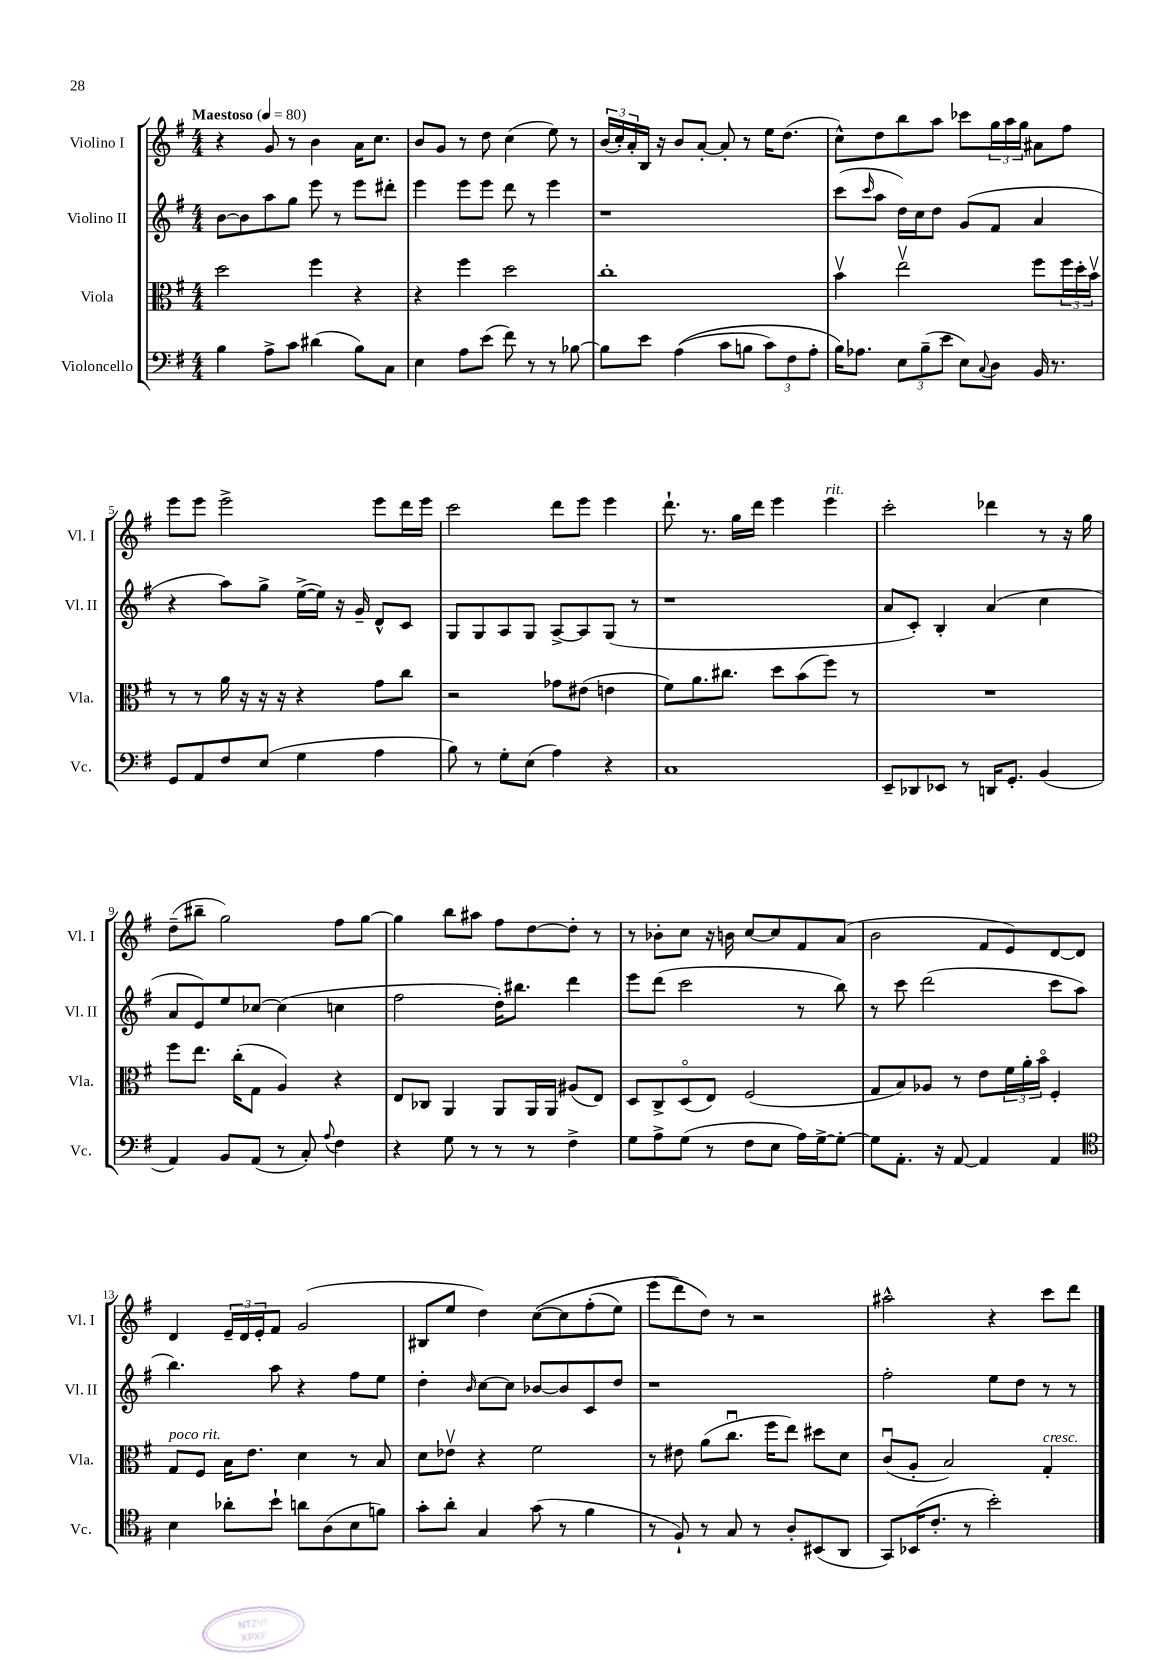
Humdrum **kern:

**kern	**kern	**kern	**kern
*staff4	*staff3	*staff2	*staff1
*clefF4	*clefC3	*clefG2	*clefG2
*k[f#]	*k[f#]	*k[f#]	*k[f#]
*M4/4	*M4/4	*M4/4	*M4/4
*MM80	*MM80	*MM80	*MM80
4B	2dd	[8b	4r
.	.	8b]	.
8A^	.	8aa	8g
8c	.	8gg	8r
(4d#	4ff#	8eee	4b
.	.	8r	.
8B)	4r	8eee	16a
.	.	.	8.cc
8C	.	8ddd#'	.
=	=	=	=
4E	4r	4eee	8b
.	.	.	8g
8A	4ff#	8eee	8r
(8e	.	8eee	8dd
8f#)	2dd	8ddd	(4cc
8r	.	8r	.
8r	.	4eee	8ee)
[8B-	.	.	8r
=	=	=	=
8B-]	1cc'	1r	(24b
.	.	.	24cc')
.	.	.	24a'
8e	.	.	16B
.	.	.	16r
&((4A	.	.	8b
.	.	.	[8a'
8c	.	.	8a']
8B	.	.	8r
12c)	.	.	16ee
.	.	.	(8.dd
12F#	.	.	.
12A'	.	.	.
=	=	=	=
16B&)	4bv	(8ccc	8cc^^)
8.A-	.	.	.
.	.	16qqccc	.
.	.	8aa	8dd
12E	2eev	16dd)	8bb
.	.	16cc	.
(12B~	.	.	.
.	.	8dd	8aa
12e	.	.	.
8E)	.	(8g	8ccc-
8qqC	.	.	.
8D	.	8f#	24gg
.	.	.	24aa
.	.	.	24gg
16BB	8ff#	4a	8a#
8.r	.	.	.
.	24ff#	.	8ff#
.	24dd'	.	.
.	24bv	.	.
=	=	=	=
8GG	8r	4r	8eee
8AA	8r	.	8eee
8F#	16a	8aa)	2eee^
.	16r	.	.
(8E	16r	8gg^	.
.	16r	.	.
4G	4r	([16ee^	.
.	.	16ee])	.
.	.	16r	.
.	.	16g~	.
4A	8g	8d^^	8eee
.	8cc	8c	16ddd
.	.	.	16eee
=	=	=	=
8B)	2r	8G	2ccc
8r	.	8G	.
8G'	.	8A	.
(8E	.	8G	.
4A)	8g-	[8A^	8ddd
.	(8e#	8A]	8eee
4r	4e	(8G	4eee
.	.	8r	.
=	=	=	=
1C	8f#)	1r	8.ddd`
.	8.a	.	.
.	.	.	8.r
.	8.cc#	.	.
.	.	.	16gg
.	.	.	16ddd
.	8dd	.	4eee
.	(8b	.	.
.	8ff#)	.	4eee
.	8r	.	.
=	=	=	=
8EE~	1r	8a	2ccc'
8DD-	.	8c')	.
8EE-	.	4B'	.
8r	.	.	.
16DD	.	(4a	4ddd-
8.GG'	.	.	.
(4BB	.	4cc	8r
.	.	.	16r
.	.	.	16gg
=	=	=	=
4AA)	8ff#	8a	(8dd~
.	8.ee	8e)	8bb#~
8BB	.	8ee	2gg)
.	(16cc'	.	.
(8AA	8G	[8cc-	.
8r	4A)	(4cc-]	.
8C')	.	.	.
8qqA	.	.	.
4F#	4r	4cc	8ff#
.	.	.	[8gg
=	=	=	=
4r	8E	2ff#	4gg]
.	8C-	.	.
8G	4AA	.	8bb
8r	.	.	8aa#
8r	8AA	16dd')	8ff#
.	.	8.bb#	.
8r	16AA	.	[8dd
.	16AA	.	.
4F#^	(8A#	4ddd	8dd']
.	8E)	.	8r
=	=	=	=
8G	8D	8eee	8r
8A^	8C^	(8ddd	8b-'
(8G	(8Do	2ccc	8cc
8r	8E)	.	16r
.	.	.	16b
8F#	(2F#	.	[8cc
8E	.	.	8cc]
16A)	.	8r	8f#
[16G^	.	.	.
8G'_	.	8bb)	(8a
=	=	=	=
8G]	8G	8r	2b
8.AA'	8B)	8ccc	.
.	8A-	(2ddd	.
16r	.	.	.
[8AA	8r	.	.
4AA]	8e	.	8f#
.	24f#	.	8e)
.	24a'	.	.
.	24bo	.	.
4AA	4F#'	8ccc	[8d
.	.	8aa	8d]
=	=	=	=
*clefC4	*	*	*
4B	8G	4.bb)	4d
.	8F#	.	.
8a-'	16B	.	24e~
.	.	.	24d
.	8.e	.	.
.	.	.	24e'
8b`	.	8aa	8f#
8a	4d	4r	(2g
(8A	.	.	.
8B	8r	8ff#	.
8f)	8B	8ee	.
=	=	=	=
8g'	8d	4dd'	8B#
8a'	8e-v	.	8ee
.	.	16qqb	.
4G	4r	[8cc	4dd)
.	.	8cc]	.
(8g	2f#	[8b-	&([8cc
8r	.	8b-]	8cc]
4f#	.	8c	(8ff#'
.	.	8dd	8ee)
=	=	=	=
8r	8r	1r	(8eee
8F#`)	8e#	.	8ddd&)
8r	(8a	.	8dd)
8G	8.ccu	.	8r
8r	.	.	2r
.	16ff#	.	.
8A'	8ee)	.	.
(8BB#	8dd#	.	.
8AA	8d	.	.
=	=	=	=
8GG)	(8cu	2ff#'	2aa#^^
(16BB-	8A'	.	.
8.c'	.	.	.
.	2B)	.	.
8r	.	.	.
2b')	.	8ee	4r
.	.	8dd	.
.	4G'	8r	8ccc
.	.	8r	8ddd
==	==	==	==
*-	*-	*-	*-
